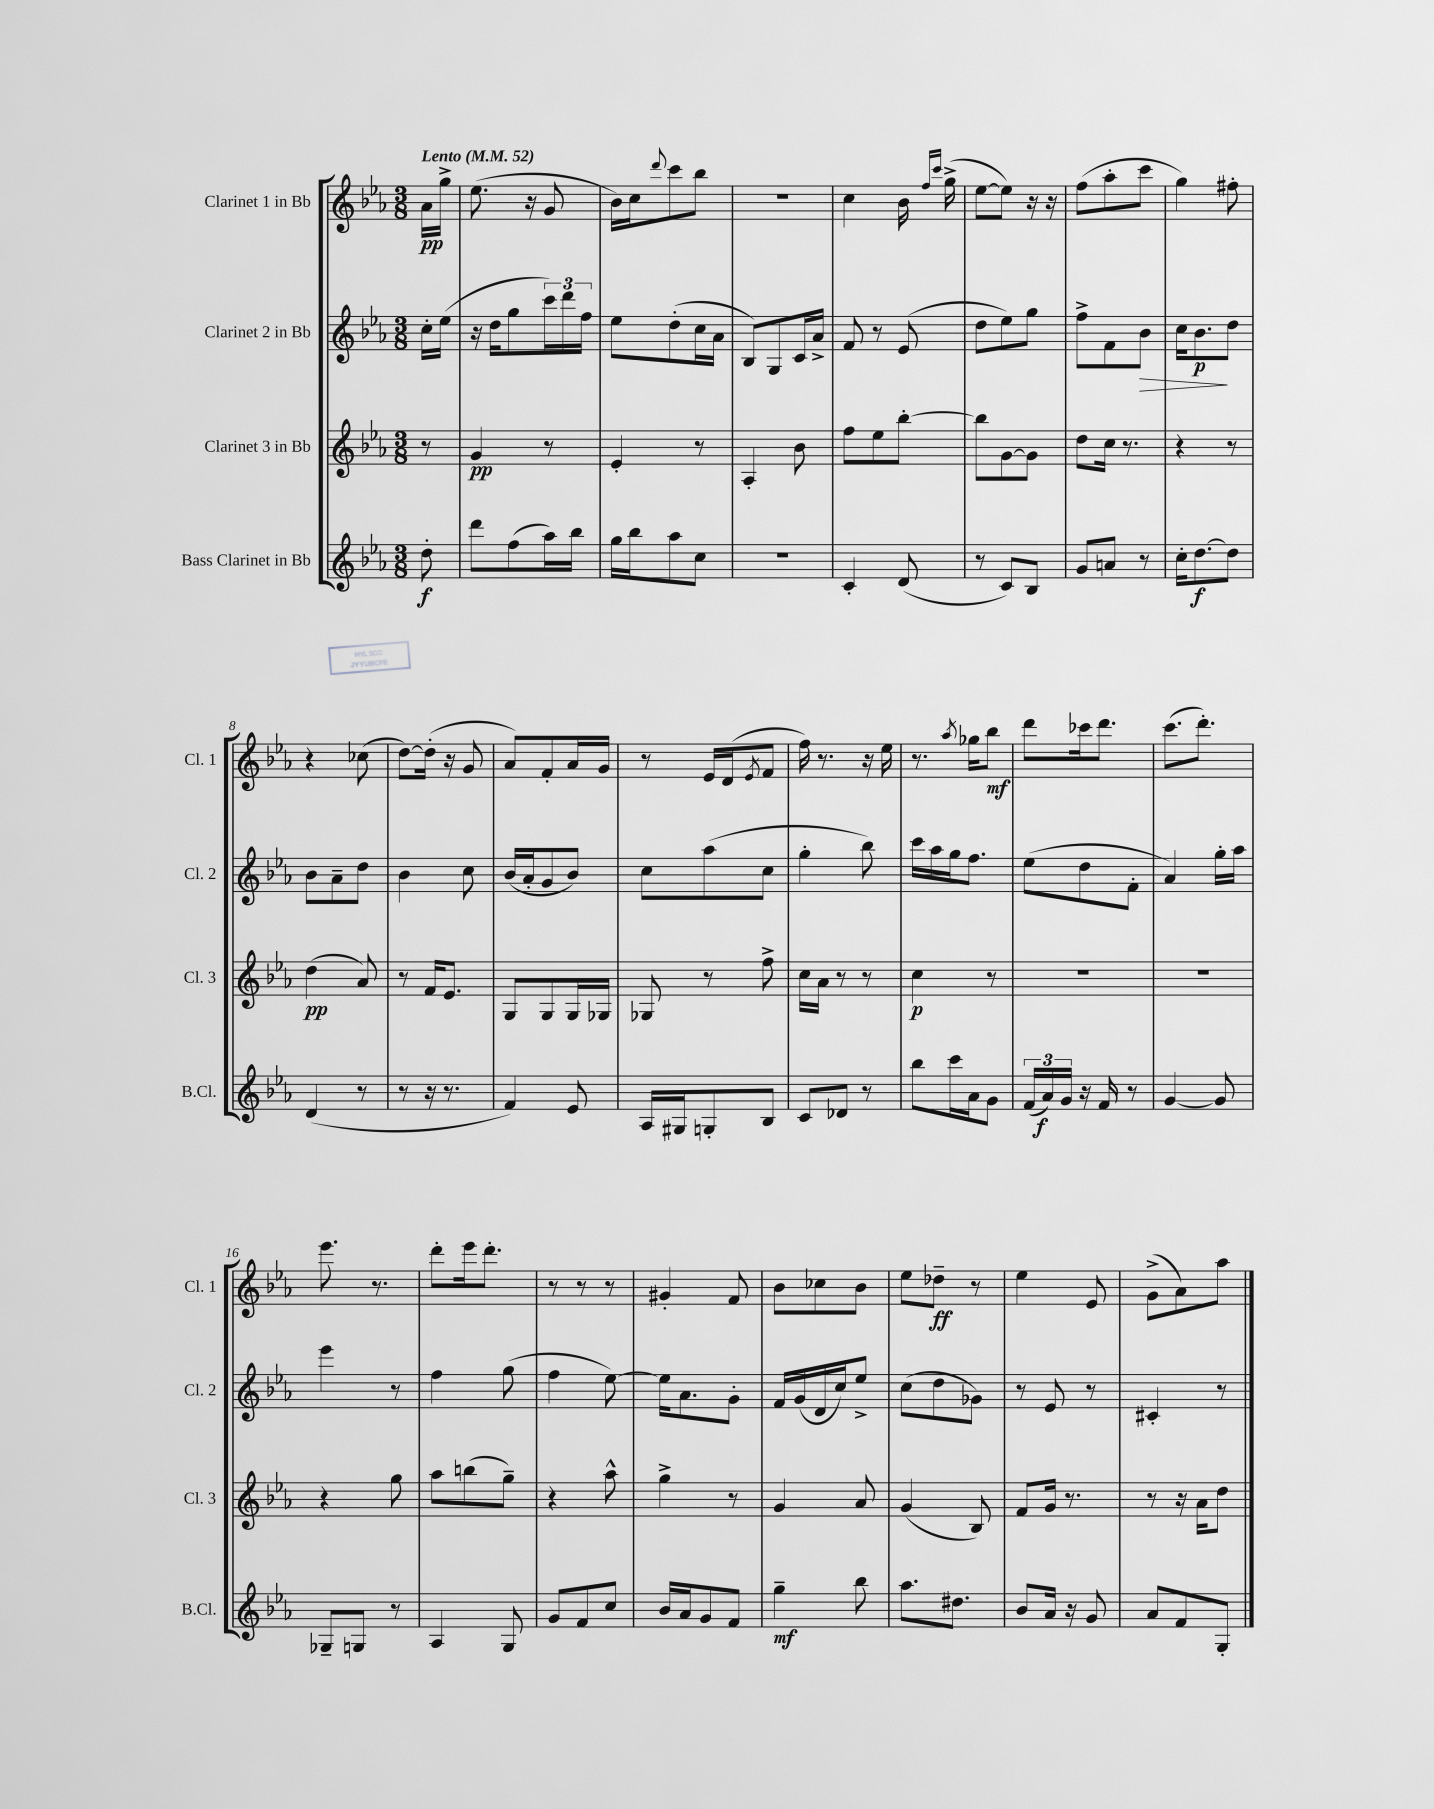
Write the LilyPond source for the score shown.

<<
\new StaffGroup <<
\new Staff = "s0" \with { instrumentName = "Clarinet 1 in Bb" shortInstrumentName = "Cl. 1" } {
    \clef treble \key ees \major \numericTimeSignature \time 3/8 \partial 8 \tempo "Lento" 4 = 52
    aes'16\pp g''16-> |
    ees''8.( r16 g'8 |
    bes'16) c''16 \appoggiatura { d'''8 } c'''8 bes''8 |
    R4. |
    c''4 bes'16 \grace { f''16 c'''16 } g''16->( |
    ees''8~ ees''8) r16 r16 |
    f''8( aes''8-. c'''8 |
    g''4) fis''8-. |
    r4 ces''8( |
    d''8~) d''16-.( r16 g'8 |
    aes'8) f'8-. aes'16 g'16 |
    r8 ees'16 d'16( \acciaccatura { ees'8 } f'8 |
    f''16) r8. r16 ees''16 |
    r8. \acciaccatura { aes''8 } ges''16 bes''8\mf |
    d'''8 ces'''16 d'''8. |
    c'''8.( d'''8.-.) |
    ees'''8. r8. |
    d'''8-. ees'''16 d'''8.-. |
    r8 r8 r8 |
    gis'4-. f'8 |
    bes'8 ces''8 bes'8 |
    ees''8 des''8--\ff r8 |
    ees''4 ees'8 |
    g'8->( aes'8) aes''8 \bar "|." |
}
\new Staff = "s1" \with { instrumentName = "Clarinet 2 in Bb" shortInstrumentName = "Cl. 2" } {
    \clef treble \key ees \major \numericTimeSignature \time 3/8 \partial 8
    c''16-. ees''16( |
    r16 d''16 g''8 \tuplet 3/2 { c'''16) d'''16 f''16 } |
    ees''8 d''8-.( c''16 aes'16 |
    bes8) g8 c'16 aes'16-> |
    f'8 r8 ees'8( |
    d''8 ees''8) g''8 |
    f''8-> f'8 bes'8\> |
    c''16 bes'8.\p\! d''8 |
    bes'8 aes'8-- d''8 |
    bes'4 c''8 |
    bes'16( aes'16-. g'8 bes'8) |
    c''8 aes''8( c''8 |
    g''4-. bes''8) |
    c'''16 aes''16 g''16 f''8. |
    ees''8( d''8 f'8-. |
    aes'4) g''16-. aes''16 |
    ees'''4 r8 |
    f''4 g''8( |
    f''4 ees''8~) |
    ees''16 aes'8. g'8-. |
    f'16 g'16( d'16 c''16) ees''8-> |
    c''8( d''8 ges'8) |
    r8 ees'8 r8 |
    cis'4-. r8 \bar "|." |
}
\new Staff = "s2" \with { instrumentName = "Clarinet 3 in Bb" shortInstrumentName = "Cl. 3" } {
    \clef treble \key ees \major \numericTimeSignature \time 3/8 \partial 8
    r8 |
    g'4\pp r8 |
    ees'4-. r8 |
    aes4-. bes'8 |
    f''8 ees''8 bes''8~-. |
    bes''8 g'8~ g'8 |
    d''8 c''16 r8. |
    r4 r8 |
    d''4\pp( aes'8) |
    r8 f'16 ees'8. |
    g8 g8 g16 ges16 |
    ges8 r8 f''8-> |
    c''16 aes'16 r8 r8 |
    c''4\p r8 |
    R4. |
    R4. |
    r4 g''8 |
    aes''8 b''8( g''8--) |
    r4 aes''8-^ |
    g''4-> r8 |
    g'4 aes'8 |
    g'4( bes8) |
    f'8 g'16 r8. |
    r8 r16 aes'16 d''8 \bar "|." |
}
\new Staff = "s3" \with { instrumentName = "Bass Clarinet in Bb" shortInstrumentName = "B.Cl." } {
    \clef treble \key ees \major \numericTimeSignature \time 3/8 \partial 8
    d''8-.\f |
    d'''8 f''8( aes''16) bes''16 |
    g''16 bes''16 aes''8 c''8 |
    r4. |
    c'4-. d'8( |
    r8 c'8) bes8 |
    g'8 a'8 r8 |
    c''16-. d''8.~\f d''8 |
    d'4( r8 |
    r8 r16 r8. |
    f'4) ees'8 |
    aes16 gis16 g8-. bes8 |
    c'8 des'8 r8 |
    bes''8 c'''16 aes'16 g'8 |
    \tuplet 3/2 { f'16( aes'16\f) g'16 } r16 f'16 r8 |
    g'4~ g'8 |
    ges8-- g8 r8 |
    aes4 g8 |
    g'8 f'8 c''8 |
    bes'16 aes'16 g'8 f'8 |
    g''4--\mf bes''8 |
    aes''8. dis''8. |
    bes'8 aes'16 r16 g'8 |
    aes'8 f'8 g8-. \bar "|." |
}
>>
>>
